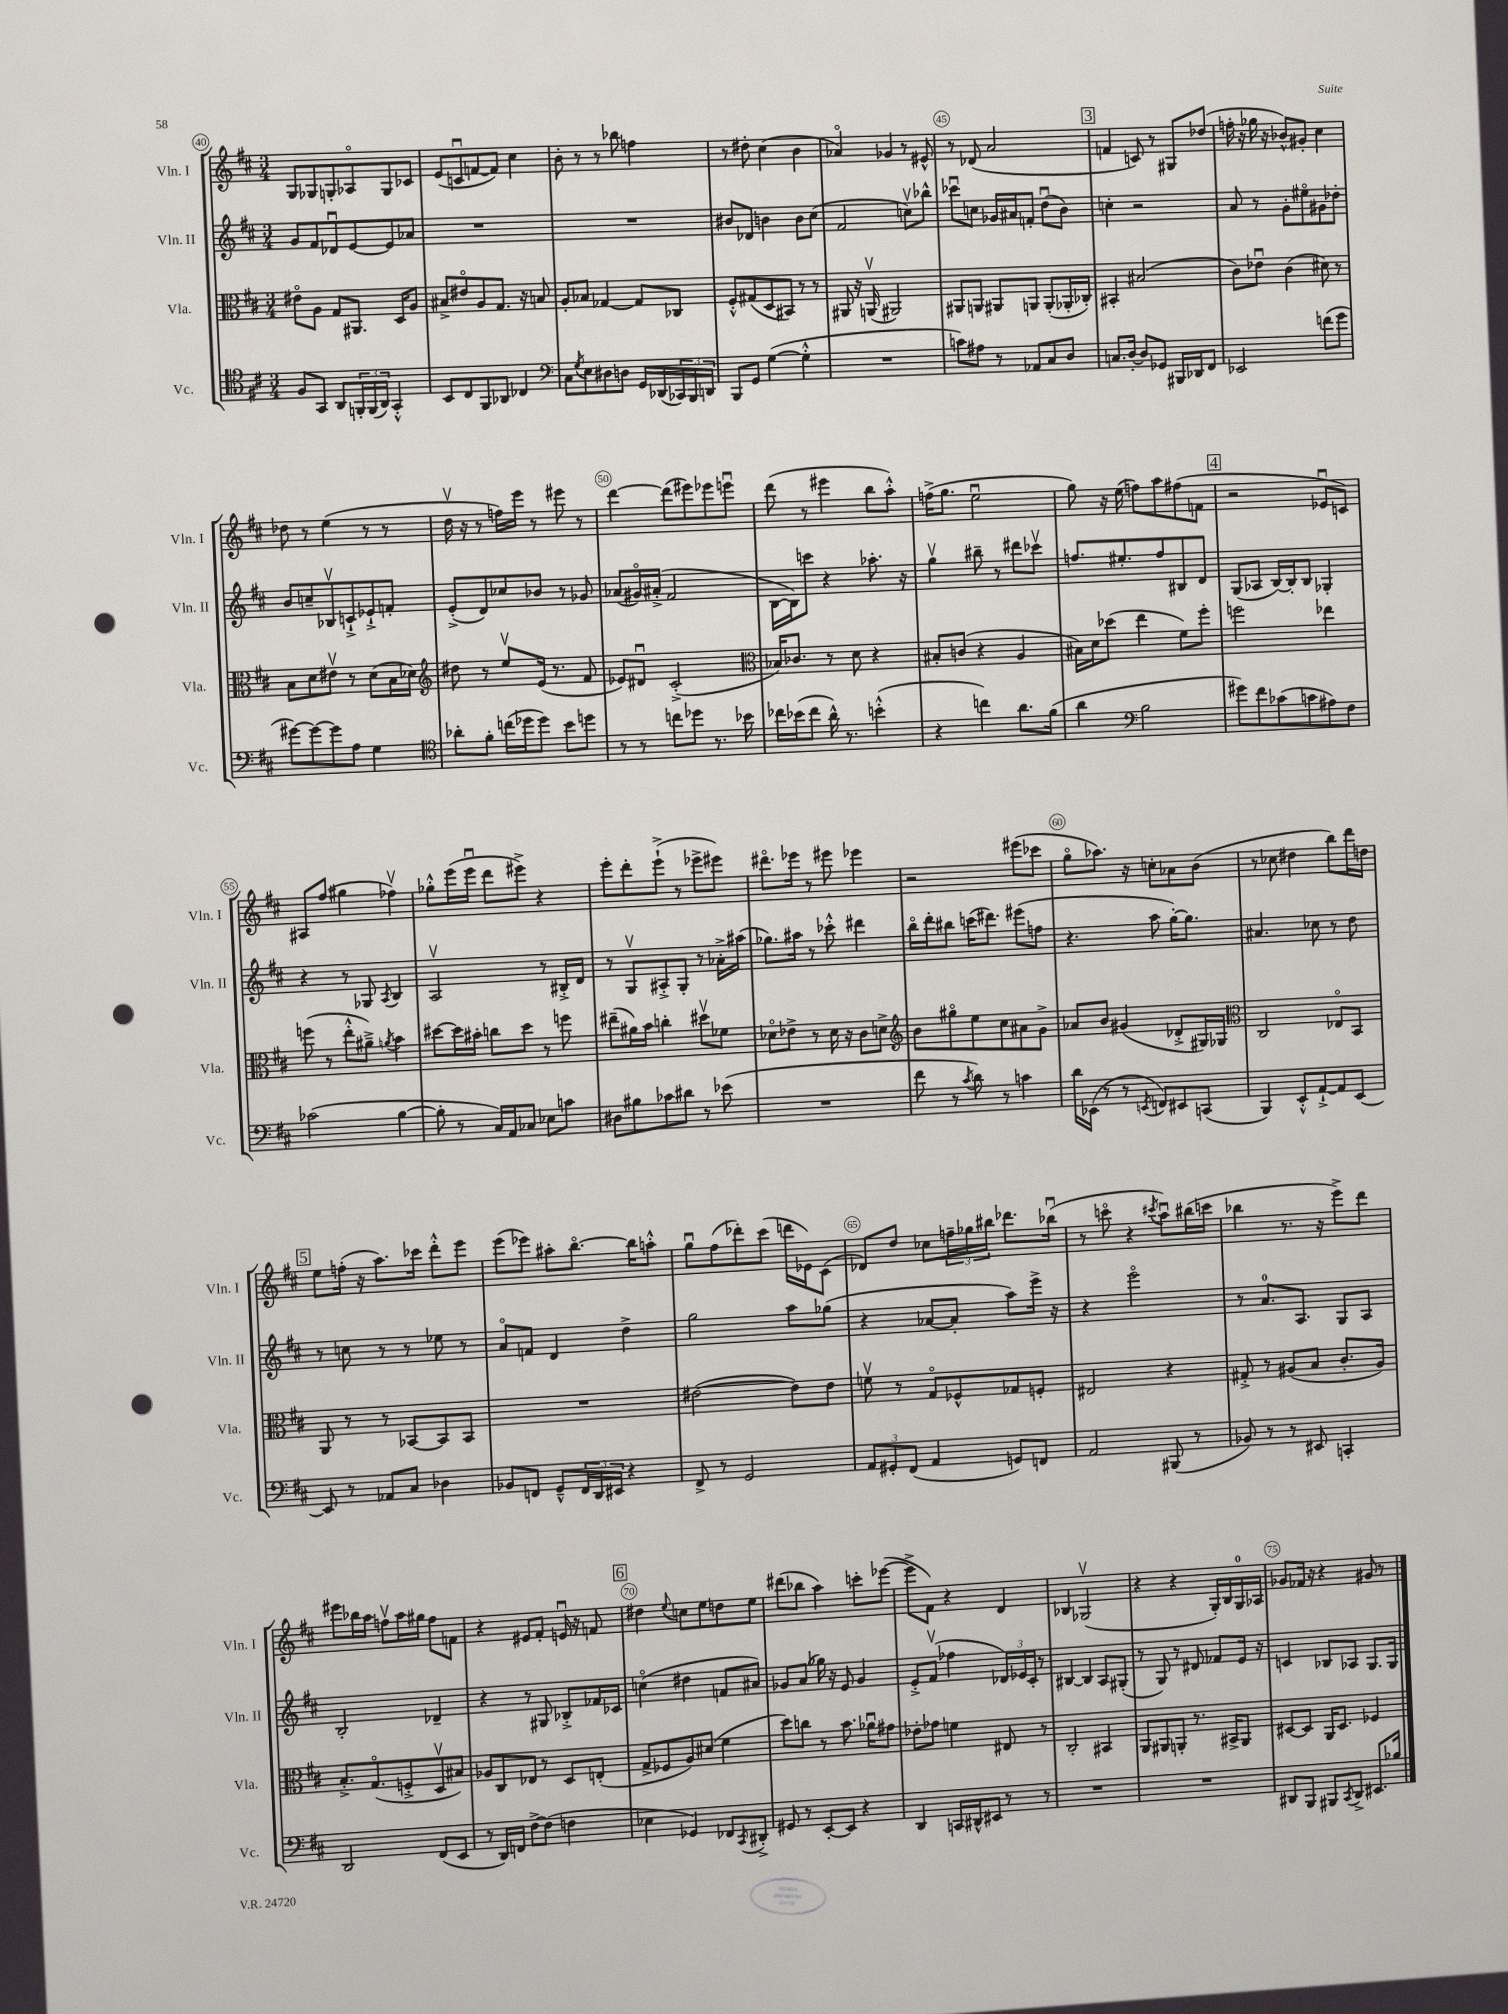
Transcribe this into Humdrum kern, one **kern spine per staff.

**kern	**kern	**kern	**kern
*staff4	*staff3	*staff2	*staff1
*clefC4	*clefC3	*clefG2	*clefG2
*k[f#c#]	*k[f#c#]	*k[f#c#]	*k[f#c#]
*M3/4	*M3/4	*M3/4	*M3/4
8F#	8e#o	8g	8G
8GG	8A	8f#	8G-
8AA	8G	8d-u	8G'
24FF'	8.AA#	[8e	8A-o
(24FF	.	.	.
24AA)	.	.	.
4GG'^^	.	8e]	8G
.	16D	.	.
.	8A	8a-	8c-
=	=	=	=
8BB	8B#^	2.r	(8e
8C#	8e#o	.	8cu
8FF#	8A	.	[8f
8AA-	8.G	.	8f])
4C-	.	.	4cc#
.	16r	.	.
.	8B	.	.
=	=	=	=
*clefF4	*	*	*
8C#	8A'	2.r	8b'
8qG	.	.	.
8E	8B-	.	8r
8D#	[4G-	.	8r
8D	.	.	8bb-
16GG	8G-]	.	4ff
(16DD-	.	.	.
24CC-)	8C-	.	.
24BBB	.	.	.
24DD	.	.	.
=	=	=	=
8BBB	8F#'^^	8b#	8r
8GG	(8G#	8d-	8dd#'
([4G	8D	4b	(4cc#
.	8BB#)	.	.
4G'^^]	8r	8b	4b
.	8r	(8cc#	.
=	=	=	=
2.r	8AA#	2f#	4a-o)
.	16r	.	.
.	(16AAv	.	.
.	2AA#)	.	4g-
.	.	8ccv)	8r
.	.	8bb-^^	8e#^^
=	=	=	=
8c)	8AA#	8ccc-u	8r
8A#	8AA	8cc	(8d-
8r	8AA#	16g-	2a
.	.	16a#	.
8AA-	8AA	8f'	.
8C#	(8AA'	(8ddu	.
8D	16AA-'	8b)	.
.	16C-')	.	.
=	=	=	=
8.C	4BB#'	4cc'	4f
[16D'	.	.	.
8D]	(2B#	2r	8c)
8GG-	.	.	8r
16BBB#	.	.	8G#
16DD-	.	.	.
8FF#	.	.	(8dd-
=	=	=	=
2EE-	8c#)	8a	16ff'
.	.	.	16r
.	8e-u	8r	16gg-
.	.	.	16r
.	(4c#	8g'	8b-^^)
.	.	8ee#o	8g#'
(8f	8d#)	8g#	4cc#
8g	8r	8dd-'	.
=	=	=	=
[8g#)	8B	8b	8dd-
8g#_	8d	8cc~	8r
8g#]	8e#v	8B-v	(4ee
8A	8r	8c`^	.
4G	(8d	8e-`^	8r
.	16B	8f'	8r
.	16d-)	.	.
=	=	=	=
*clefC4	*clefG2	*	*
8a-'	8dd#	(8e'^	16ddv
.	.	.	16r
8f#'	8r	8d)	8r
(16cc	8eev	8cc-	16ff)
16dd-	.	.	16eee
8dd-)	(16e	8b-	8r
.	8.r	.	.
8b	.	8r	8eee#
8dd	8f#	8g-	8r
=	=	=	=
8r	8e-)	(8a-	[4ddd
8r	8d#u	16g#o)	.
.	.	(16a#'^	.
8cc	(2c#'^	2f#	(8ddd]
8dd-	.	.	8eee#)
8.r	.	.	8eee-
.	.	.	8eeeu
16b-	.	.	.
=	=	=	=
*	*clefC3	*	*
16cc-	16B-)	[16B	(8ddd
(16b-	8.c-	16B])	.
8cc-	.	8ccc	8r
16a^^)	8r	4r	4eee#
8.r	.	.	.
.	8d	.	.
(4b'^^	4r	8.aa-'	8bb
.	.	.	8aa'^^)
.	.	16r	.
=	=	=	=
4r	8B#'	4ggv	(16ff^
.	.	.	8.gg
.	(8c	.	.
4cc)	4r	8bb#~	2eeu
.	.	8r	.
8.a	4A	8ddd#	.
.	.	8ccc-v	.
(16f#	.	.	.
=	=	=	=
4a	16B#)	8.ff	8gg)
.	16d	.	.
.	(8dd-	.	16r
.	.	8.ee#'	(16ee
*clefF4	*	*	*
2B	4ee	.	8ff)
.	.	8ff	8aa
.	8f#)	8B#	(8ff#
.	8ff#'	8d	8f
=	=	=	=
8g#)	2ff	(8G	2r
8f#	.	8A-	.
(8c-	.	[16B)	.
.	.	16B']	.
8c	.	8B	.
8A#)	4ee-	4G-'	8e-u
8F#	.	.	8c)
=	=	=	=
(2c-	(8ff	4r	8A#
.	8r	.	(8ff#
.	8ee'^^	8r	4gg#
.	8a#~^)	8G-	.
.	8qa	8qA	.
[4B	4b	4B	4ff-v)
=	=	=	=
8B']	[8dd#	2Av	8gg-'^^
8r	16dd#]	.	(16eee
.	16b#'	.	16eeeu
16C#)	8cc	.	8ddd
16AA	.	.	.
8C-	8dd#	.	8eee#^)
8E-	8r	8r	4r
8c	8ff	16B#'^	.
.	.	16d	.
=	=	=	=
8D#	(8ee#~	8r	8eee'
8B#	16a#)	8Gv	8ddd'
.	16b	.	.
8c-	4cc'	8A#'^	(8eee`^
8d#	.	8G'	8r
8r	8dd#v	8r	8eee-^
(8e-	8f-	16a-'^	8eee#)
.	.	(16aa#	.
=	=	=	=
2.r	8d-o	8.gg-)	8.ddd#o
.	8e-^	.	.
.	.	16aa#	16eee-
.	8r	8r	8r
.	16d-	8ccc-'^^	8eee#
.	16r	.	.
.	8c#	4ddd#	4eee-
.	8d^	.	.
=	=	=	=
*	*clefG2	*	*
8f#	8b	16bbo	2r
.	.	16ddd'	.
8r	8gg#o	8bb#	.
8qc#	.	.	.
8d)	8ee	(16ccc	.
.	.	8.ddd#)	.
8r	8cc#	.	.
4c	8a#	(8eee#	(8eee#
.	8g^	8ff	8ccc-
=	=	=	=
16d	8a-	4.r	8ggo
(16EE-	.	.	.
8r	8b	.	8.aa-)
8r	(4g#	.	.
.	.	.	16r
8qEE	.	.	.
8FF)	.	8aa	8cc'
8EE#	8d-'^	[16gg')	8a-
.	.	8.gg]	.
(8CC	16G#)	.	(8b
.	16G-	.	.
=	=	=	=
*	*clefC3	*	*
4BBB)	2C#	4.a#	8r
.	.	.	8cc-
8EE'^^	.	.	4dd#
[8AA`^	.	8cc-	.
8AA]	8E-o	8r	8bb)
[8EE	8BB	8dd	16ddd
.	.	.	16dd
=	=	=	=
8EE]	8AA	8r	8ee
8r	8r	8cc	(16ff'
.	.	.	16r
8AA-	8r	8r	8.aa)
8C#	[8BB-	8r	.
.	.	.	16ccc-
4D-	8BB-]	8ee-	8ddd'^^
.	8BB-	8r	8eee
=	=	=	=
8BB-	2.r	8ao	(8eee
8FF	.	8f	8eee-)
8GG~^^	.	4d	8aa#'
24FF	.	.	[8.bbo
24DD	.	.	.
24EE#	.	.	.
4r	.	4dd^	.
.	.	.	16bb]
.	.	.	8aa'^^
=	=	=	=
8FF#^	([2e#	2gg	8ggu
8r	.	.	(8ff#
2GG	.	.	8ddd-')
.	.	.	(8ccc#
.	8e#])	8aa	16ddd
.	.	.	16e-)
.	8e#	(8gg-	(8c#
=	=	=	=
12AA	8fv	4r	8d-)
12GG#'	.	.	.
.	8r	.	8dd
(12FF#	.	.	.
4AA	8Go	[8a-	8cc-
.	8F-^^	8a-']	24ff~
.	.	.	24gg-
.	.	.	24bb#
8GG)	8G-	8aa)	8.ddd-
8FF	8F'	16eee^	.
.	.	16r	(16bb-u
=	=	=	=
2AA	2E#	4r	8r
.	.	.	8ccco
.	.	2eeeo	4r
.	.	.	8qccc#
(8BBB#	4r	.	8aau)
8r	.	.	(16bb#
.	.	.	16ccc
=	=	=	=
8BB-)	8G#'^	8r	4bb-
8r	8r	8.a	.
8r	(8A#	.	8.r
.	.	8.A	.
8EE#	8B	.	.
.	.	.	16r
4CC'	8.c#'	8G	8eee^)
.	.	8A	8ddd
.	16A#)	.	.
=	=	=	=
2DD	8.B'^	2B'	8eee#
.	.	.	16bb-
.	(8.Go	.	16aa
.	.	.	8ffv
.	8F'^	.	16aa
.	.	.	16gg#
(8FF#	8Dv	4d-~	8ff
8EE	8B#)	.	8f
=	=	=	=
8r	8A-	4r	4r
16DD)	8C#	.	.
16FF	.	.	.
[8F#^	8E-	8r	8e#
(8F#]	8r	8G#	8f#'
4F	8D	8B-'^	16eu
.	.	.	16r
.	(8E'	16f-	8f
.	.	16c-	.
=	=	=	=
4E-	8G^	(4cco	4dd#
.	8F-	.	.
.	.	.	8qqee
4GG-)	8A)	4dd#	8cc
.	(8d#	.	8ee
8FF-	4f#	8f	8dd
8qCC#	.	.	.
8DD#'^	.	8a#)	8ee
=	=	=	=
8GG#	8dd)	8g-	(8ddd#
8r	8cc	(8a	8bb-
[8EE'	8r	16gg-)	4aa)
.	.	16r	.
8EE]	8.b	8e	.
4r	.	4g-	8ccc'
.	16a-u	.	.
.	8g#	.	([8eee-
=	=	=	=
4DD	8e-'	8e'^	8eee-^]
.	8g-	(8f#v	8f#)
16CC	4f	4ff-	4r
16DD#^^	.	.	.
8EE#	.	.	.
8r	8E#	24d-)	4d
.	.	24e-	.
.	.	24c#'	.
8r	8r	8r	.
=	=	=	=
2.r	2C#'	[4B#	4B-
.	.	4B#]	(2G-v
.	4BB#	8A	.
.	.	(8G#'	.
=	=	=	=
2.r	8AA	8r	4r
.	8AA#	8G)	.
.	8AA'	8r	4r
.	8.r	8d#	.
.	.	8f-	16G')
.	16BB#^	.	16B
.	8AA	16e	16G
.	.	16r	16A-
=	=	=	=
8DD#	[8D#	4c	8g-
8BBB	8D#]	.	16f-
.	.	.	16r
8BBB#	16AA	8B-	4r
.	8.D#	.	.
8qCC#	.	.	.
8DD#^	.	8A-	.
8.EE#	4F-	8.G	8g#
.	.	.	8r
16B-	.	16G	.
==	==	==	==
*-	*-	*-	*-
